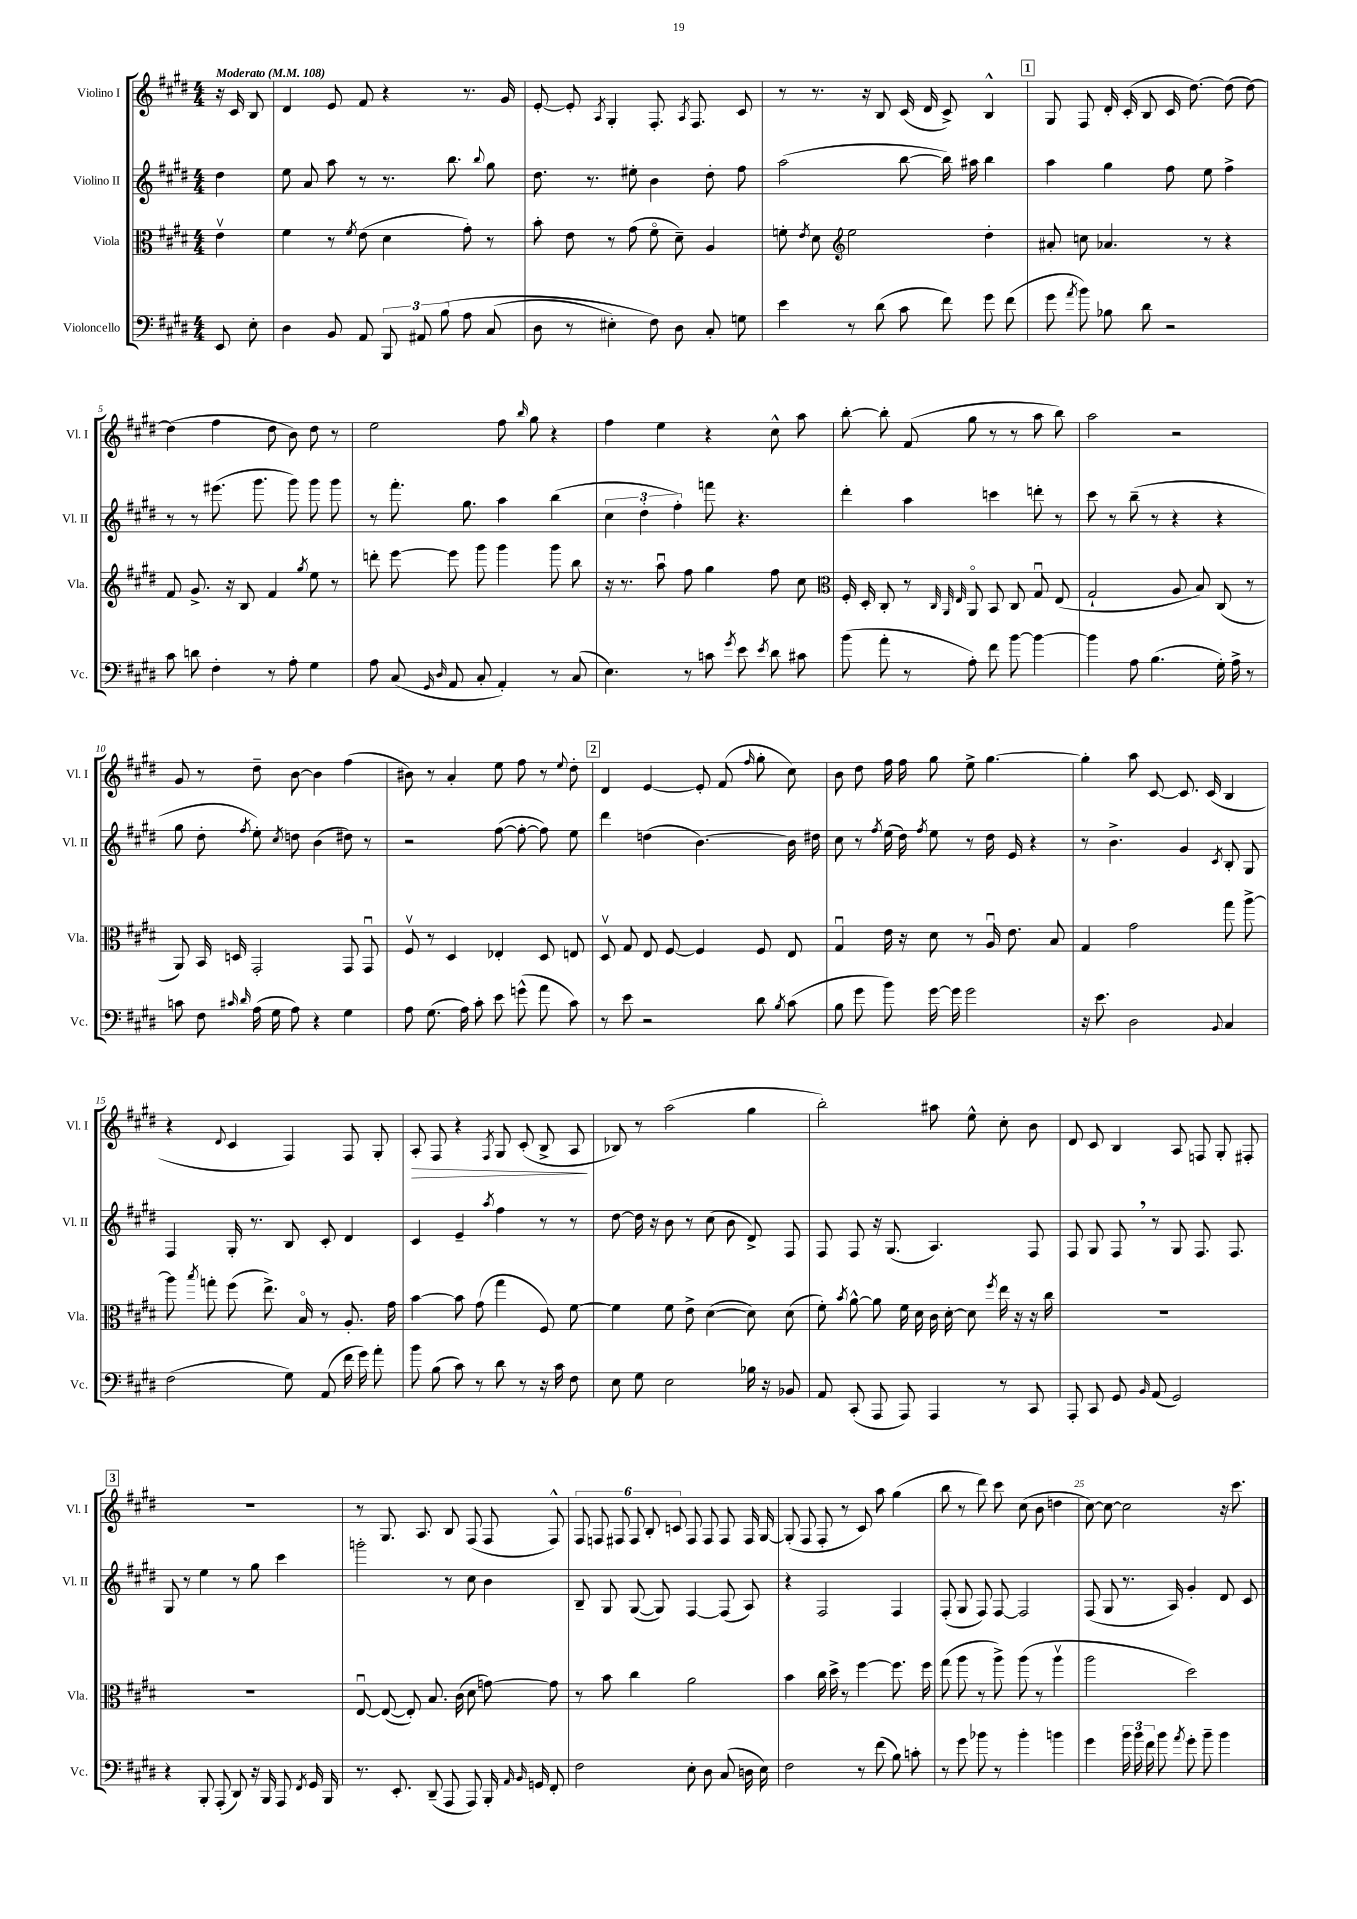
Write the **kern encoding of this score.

**kern	**kern	**kern	**kern
*staff4	*staff3	*staff2	*staff1
*clefF4	*clefC3	*clefG2	*clefG2
*k[f#c#g#d#]	*k[f#c#g#d#]	*k[f#c#g#d#]	*k[f#c#g#d#]
*M4/4	*M4/4	*M4/4	*M4/4
*MM108	*MM108	*MM108	*MM108
8EE	4ev	4dd#	16r
.	.	.	16c#
8E'	.	.	8B
=	=	=	=
4D#	4f#	8ee	4d#
.	.	8a	.
8BB	8r	8aa	8e
.	8qf#	.	.
8AA	(8e	8r	8f#
12BBB	4d#	8.r	4r
12AA#	.	.	.
&(12B	.	.	.
.	.	8.bb	.
8A	8g#')	.	8.r
.	.	8qqbb	.
(8C#	8r	8gg#	.
.	.	.	16g#
=	=	=	=
8D#	8b'	8.dd#	[8e'
8r	8e	.	8e']
.	.	8.r	.
.	.	.	8qA
4E#')	8r	.	4G#'
.	(8g#	8ee#'	.
8F#&)	8f#o	4b	8.F#'
8D#	8d#~)	.	.
.	.	.	8qA
.	.	.	8.F#
8C#'	4A	8dd#'	.
8G	.	8ff#	8c#
=	=	=	=
4e	8f'	(2aa	8r
.	8qe	.	.
.	8d#	.	8.r
*	*clefG2	*	*
8r	2ee	.	.
.	.	.	16r
(8d#	.	.	8B
8c#	.	[8bb	(16c#
.	.	.	16d#
8f#)	.	16bb])	8c#^)
.	.	16aa#	.
8g#	4dd#'	4bb	4B^^
(8f#	.	.	.
=	=	=	=
8g#	8a#'	4aa	8G#
8qa	.	.	.
8b)	8cc	.	8F#
8B-	4.a-	4gg#	16d#'
.	.	.	(16c#'
8d#	.	.	8B
2r	.	8ff#	16c#
.	.	.	[8.dd#)
.	8r	8ee	.
.	4r	4ff#^	(8dd#]
.	.	.	[8dd#)
=	=	=	=
8c#	8f#	8r	(4dd#]
8d	8.g#^	8r	.
4F#'	.	(8.eee#	4ff#
.	16r	.	.
.	8B	.	.
.	.	8.ggg#	.
8r	4f#	.	8dd#
8A'	.	8ggg#)	8b)
.	8qgg#	.	.
4G#	8ee	8ggg#	8dd#
.	8r	8ggg#	8r
=	=	=	=
8A	8ddd'	8r	2ee
(8C#	[8eee	8.fff#'	.
16qqGG#	.	.	.
16qqD#	.	.	.
8AA	8eee]	.	.
.	.	8.gg#	.
8C#'	8ggg#	.	.
4AA')	4ggg#	4aa	8ff#
.	.	.	16qqbb
.	.	.	8gg#
8r	8ggg#	(4bb	4r
(8C#	8bb	.	.
=	=	=	=
4.E)	16r	6cc#	4ff#
.	8.r	.	.
.	.	6dd#'	.
.	8aau	.	4ee
.	.	6ff#')	.
8r	8ff#	.	.
8c	4gg#	8fff	4r
8qg#	.	.	.
8e	.	4.r	.
8qe	.	.	.
8d#	8ff#	.	8cc#^^
8c#	8cc#	.	8aa
=	=	=	=
*	*clefC3	*	*
(8b	16F#'	4ddd#'	[8bb'
.	16D#'	.	.
8a'	8C#'	.	8bb']
8r	8r	4aa	(8f#
.	32qqC#	.	.
.	32qqAA	.	.
.	32qqE	.	.
8A')	8AAo	.	8gg#
8f#	8BB	4ccc	8r
[8b	8C#	.	8r
4b_	8G#u	8ddd'	8aa
.	(8E	8r	8bb)
=	=	=	=
4b]	2G#`	8ccc#	2aa
.	.	8r	.
8A	.	(8bb~	.
(4.B	.	8r	.
.	8A	4r	2r
.	8B)	.	.
16G#')	(8C#	4r	.
16A^	.	.	.
8r	8r	.	.
=	=	=	=
8c	8AA)	8gg#	8g#
8F#	16BB	8dd#'	8r
.	16D	.	.
16qqc#	.	.	.
16qqd#	.	8qff#	.
(16A	2GG#'	8ee')	8dd#~
16G#	.	.	.
.	.	8qcc#	.
8A)	.	8dd	[8b
4r	.	(4b	4b]
4G#	8GG#	8dd#)	(4ff#
.	8GG#u	8r	.
=	=	=	=
8A	8F#v	2r	8b#)
(8.G#	8r	.	8r
.	4D#	.	4a'
16A)	.	.	.
8c#'	.	.	.
8e	4E-'	([8ff#	8ee
(8g^^	.	8ff#'_	8ff#
8a	8D#	8ff#])	8r
.	.	.	8qqee
8c#)	8E	8ee	8dd#'
=	=	=	=
8r	8D#v	4ddd#	4d#
8e	8G#	.	.
2r	8E	(4dd	[4e
.	[8F#	.	.
.	4F#]	[4.b)	8e']
.	.	.	(8f#
.	.	.	16qqff#
8d#	8F#	.	8gg#'
8qB	.	.	.
(8c#	8E	16b]	8cc#)
.	.	16dd#	.
=	=	=	=
8B	4G#u	8cc#	8b
8g#	.	8r	8dd#
.	.	8qff#	.
8b)	16e	(16ee	16ff#
.	16r	16dd#)	16ff#
.	.	8qff#	.
[16g#	8d#	8ee	8gg#
16g#]	.	.	.
2g#	8r	8r	8ee^
.	16Au	16dd#	[4.gg#
.	8.e	16e	.
.	.	4r	.
.	8B	.	.
=	=	=	=
16r	4G#	8r	4gg#']
8.e	.	.	.
.	.	4.b^	.
2D#	2g#	.	8aa
.	.	.	[8c#
.	.	4g#	8.c#]
.	.	.	(16c#
8qqBB	.	8qc#	.
4C#	8gg#	8B'	4B
.	[8aa^	8G#	.
=	=	=	=
(2F#	8aa]	4F#	4r
.	8qbb	.	.
.	8gg'	.	.
.	.	.	8qqd#
.	(8ff#	16G#'	4c#
.	.	8.r	.
.	8.ee^)	.	.
8G#)	.	8B	4F#)
.	16Bo	.	.
(8AA	8r	8c#'	.
16f#	8.A'	4d#	8F#
16g#)	.	.	.
8a'	.	.	8G#'
.	16g#	.	.
=	=	=	=
8b	[4b	4c#	8A'
(8B	.	.	8F#
8c#)	8b]	4e~	4r
8r	(8g#	.	.
.	.	8qaa	8qF#
8d#	4gg#	4ff#	8G#
8r	.	.	(8c#'
16r	8F#)	8r	8B^
16c#	.	.	.
8F#	[8f#	8r	8A
=	=	=	=
8E	4f#]	[8dd#	8B-)
8G#	.	16dd#]	8r
.	.	16r	.
2E	8f#	8b	(2aa
.	8e^	8r	.
.	([4d#	(8cc#	.
.	.	8b	.
16B-	8d#])	8d#^)	4gg#
16r	.	.	.
8BB-	(8d#	8F#	.
=	=	=	=
8AA	8f#')	8F#	2bb')
.	8qb	.	.
(8CC#'	[8a^^	8F#	.
8AAA	8a]	16r	.
.	.	(8.G#	.
8AAA)	16f#	.	.
.	16d#	.	.
4AAA	16c#	4.A)	8aa#
.	[16d#'	.	.
.	8d#]	.	8ee^^
.	8qff#	.	.
8r	16ee	.	8cc#'
.	16r	.	.
8CC#	16r	8F#	8b
.	16cc#	.	.
=	=	=	=
8AAA'	1r	8F#	8d#
8CC#	.	8G#	8c#
8GG#	.	8F#	4B
16qqBB	.	.	.
(8AA	.	8r	.
2GG#)	.	8G#	8A
.	.	8.F#	8F
.	.	.	8G#'
.	.	8.F#	.
.	.	.	8F#'
=	=	=	=
4r	1r	8G#	1r
.	.	8r	.
8BBB'	.	4ee	.
(8AAA'	.	.	.
8DD#)	.	8r	.
16r	.	8gg#	.
16BBB	.	.	.
8AAA	.	4ccc#	.
8qFF#	.	.	.
16GG#	.	.	.
16BBB	.	.	.
=	=	=	=
8.r	[8Eu	2ggg'	8r
.	(8E_	.	8.G#
8.EE'	.	.	.
.	8E'])	.	.
.	.	.	8.A
(8DD#~	8.B	.	.
8AAA	.	8r	8B
.	(16c#	.	.
8AAA)	8d#	8cc#	(8F#
16BBB'	[8g)	4b	8F#
16qqAA	.	.	.
16qqBB	.	.	.
16GG	.	.	.
8FF#'	8g]	.	8F#^^)
=	=	=	=
2F#	8r	8B~	12F#
.	.	.	12F
.	8b	8G#	.
.	.	.	12F#
.	4cc#	([8G#	12F#
.	.	.	12B'
.	.	8G#])	.
.	.	.	12c
8E'	2a	[4F#	8F#
8D#	.	.	8F#
(8C#	.	(8F#]	8F#
16D	.	8A)	16F#
16E)	.	.	[16G#
=	=	=	=
2F#	4b	4r	(8G#']
.	.	.	8F#
.	16cc#	2F#	8F#'
.	16dd#^	.	.
.	8r	.	8r
8r	[4ff#	.	8c#)
(8f#	.	.	8aa
8B)	8.ff#]	4F#	(4gg#
8c'	.	.	.
.	16ff#	.	.
=	=	=	=
8r	(8gg#	(8F#'	8bb
8g#	8aa	8G#	8r
8b-	8r	8F#)	8ddd#)
8r	8aa^)	[8F#	8ccc#
4b-'	(8aa	2F#]	(8cc#
.	8r	.	8b
4b	4aav	.	4dd
=	=	=	=
4g#	2aa	(8F#	[8cc#)
.	.	8G#	8cc#_
24b	.	8.r	2cc#]
24b	.	.	.
24f#	.	.	.
8b	.	.	.
.	.	16A)	.
8qa	.	.	.
8g#'	2dd#)	4g#'	.
8b~	.	.	.
4b	.	8d#	16r
.	.	.	8.ccc#
.	.	8c#	.
==	==	==	==
*-	*-	*-	*-
